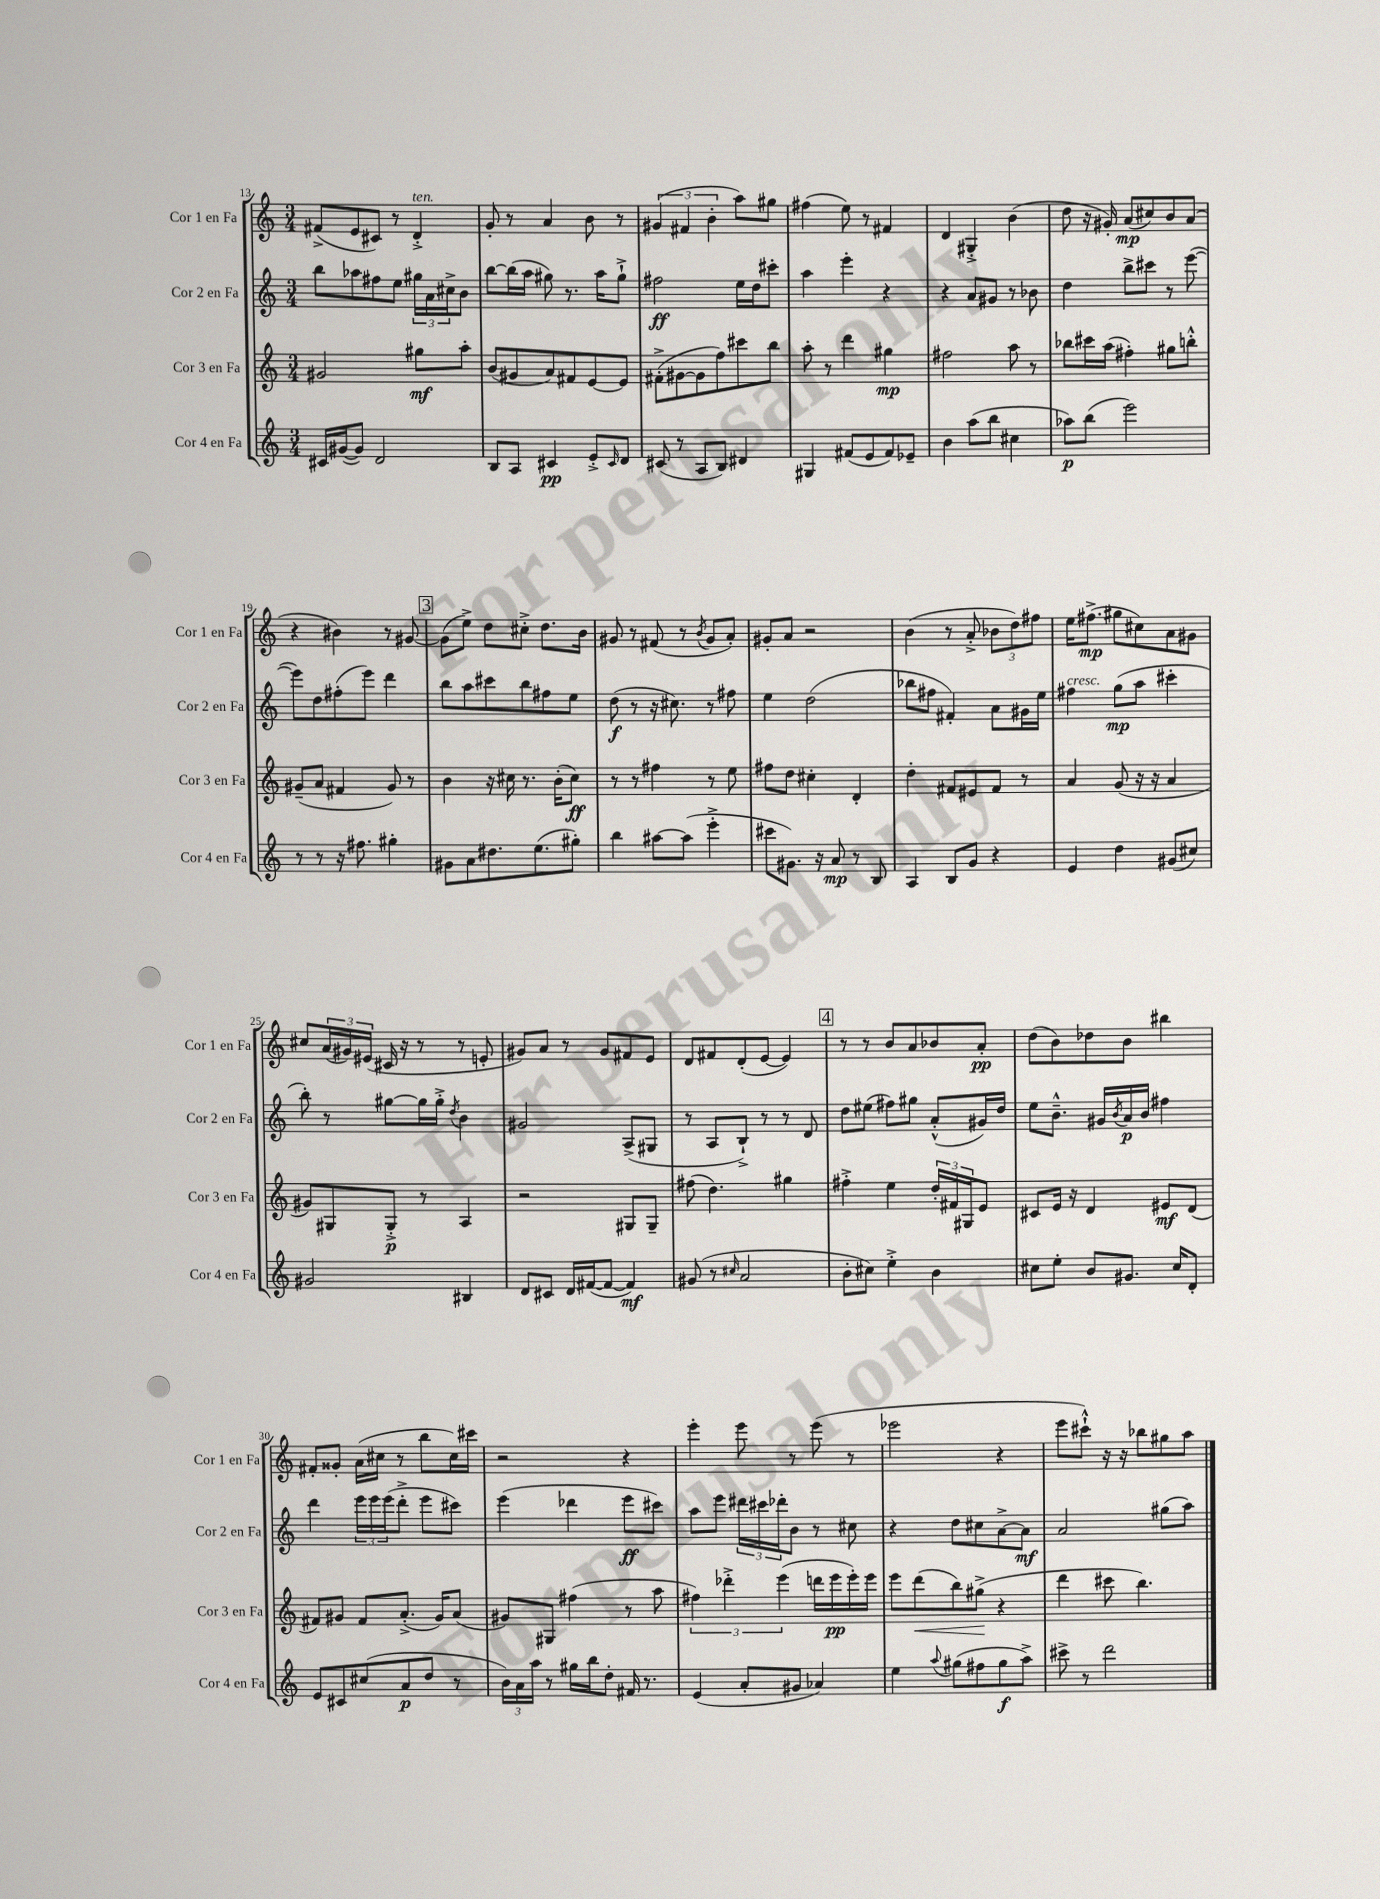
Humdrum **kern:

**kern	**dynam	**kern	**dynam	**kern	**dynam	**kern	**dynam
*part4	*part4	*part3	*part3	*part2	*part2	*part1	*part1
*staff4	*staff4	*staff3	*staff3	*staff2	*staff2	*staff1	*staff1
*I"Cor 4 en Fa	*	*I"Cor 3 en Fa	*	*I"Cor 2 en Fa	*	*I"Cor 1 en Fa	*
*I'Cor 4 en Fa	*	*I'Cor 3 en Fa	*	*I'Cor 2 en Fa	*	*I'Cor 1 en Fa	*
*clefG2	*	*clefG2	*	*clefG2	*	*clefG2	*
*k[]	*	*k[]	*	*k[]	*	*k[]	*
*M3/4	*	*M3/4	*	*M3/4	*	*M3/4	*
=13	=13	=13	=13	=13	=13	=13	=13
16c#X/LL	.	2g#X/	.	8bb\L	.	(8f#X^/L	.
([16g#X/J	.	.	.	.	.	.	.
8g#/J])	.	.	.	8aa-X\	.	8e/	.
2d/	.	.	.	8ff#X\	.	8c#X/J)	.
.	.	.	.	8ee\J	.	8r	.
!	!	!	!	!	!	!LO:TX:a:i:t=ten.	!
.	.	8gg#X\L	mf	24gg#X\LL	.	4d'^/	.
.	.	.	.	24a\	.	.	.
.	.	.	.	24cc#X^\J	.	.	.
.	.	8aa'\J	.	8b\J	.	.	.
=14	=14	=14	=14	=14	=14	=14	=14
8B/L	.	(8b/L	.	[8bb\L	.	8g'/	.
8A/J	.	8g#X/	.	(16bb\L]	.	8r	.
.	.	.	.	16aa\JJ	.	.	.
4c#X/	pp	8a/)	.	8gg#X\)	.	4a/	.
.	.	8f#X/	.	8.r	.	.	.
8e'^/L	.	[8e/	.	.	.	8b\	.
.	.	.	.	16aa\KL	.	.	.
16qqc#/	.	.	.	.	.	.	.
8d/J	.	8e/J]	.	8gg#`^\J	.	8r	.
=15	=15	=15	=15	=15	=15	=15	=15
(8c#X/	.	(8f#X'^\L	.	2ff#X\	ff	(6g#X/	.
8r	.	[8g#X\	.	.	.	.	.
.	.	.	.	.	.	6f#X/	.
8A/L	.	8g#\]	.	.	.	.	.
.	.	.	.	.	.	6b'\	.
8B/J)	.	8ff\)	.	.	.	.	.
4d#X/	.	8ccc#X\	.	16ee\LL	.	8aa\L)	.
.	.	.	.	16dd\J	.	.	.
.	.	8bb\J	.	8ccc#X'\J	.	8gg#X\J	.
=16	=16	=16	=16	=16	=16	=16	=16
4G#X/	.	8aa'\	.	4aa\	.	(4ff#X\	.
.	.	8r	.	.	.	.	.
(8f#X/L	.	4ddd\	.	4eee'\	.	8ee\)	.
8e/	.	.	.	.	.	8r	.
8f#/)	.	4gg#X\	mp	4r	.	4f#X/	.
8e-X~/J	.	.	.	.	.	.	.
=17	=17	=17	=17	=17	=17	=17	=17
4b\	.	2ff#X\	.	4r	.	4d/	.
(8aa\L	.	.	.	8a/L	.	4G#X'^/	.
8bb\J	.	.	.	8g#X/J	.	.	.
4cc#X\	.	8aa\	.	8r	.	(4b\	.
.	.	8r	.	8b-X\	.	.	.
=18	=18	=18	=18	=18	=18	=18	=18
8aa-X\L)	p	8bb-X\L	.	4dd\	.	8dd\	.
(8bb\J	.	16ccc#X\L	.	.	.	16r	.
.	.	(16aa\JJ	.	.	.	16g#X'/)	.
2eee\)	.	4ff#X'\)	.	8bb^\L	.	(8a/L	mp
.	.	.	.	8ccc#X\J	.	8cc#X/)	.
.	.	8gg#X\L	.	8r	.	8b/	.
.	.	8bbn'^^\J	.	([8eee\	.	(8a/J	.
!!LO:LB:g=z
=19	=19	=19	=19	=19	=19	=19	=19
8r	.	(8g#X~/L	.	8eee\L])	.	4r	.
8r	.	8a/J	.	8dd\	.	.	.
16r	.	4f#X/	.	(8ff#X'\	.	4b#X\)	.
8.ff#X\	.	.	.	.	.	.	.
.	.	.	.	8eee\J)	.	.	.
4gg#X'\	.	8g#/)	.	4ddd\	.	8r	.
.	.	8r	.	.	.	[8g#X/	.
!!LO:REH:place=s1:t=3
=20	=20	=20	=20	=20	=20	=20	=20
8g#X\L	.	4b\	.	8bb\L	.	(8g#\L]	.
8a\	.	.	.	8aa\	.	8ee^\J)	.
8.dd#X\	.	16r	.	8ccc#X\	.	8dd\L	.
.	.	16cc#X\	.	.	.	.	.
.	.	8.r	.	8bb\	.	8cc#X'^\J	.
(8.ee\	.	.	.	.	.	.	.
.	.	.	.	8ff#X\	.	8.dd\L	.
.	.	(16b'\KL	.	.	.	.	.
8gg#X'\J)	.	8cc#\J)	ff	8ee\J	.	.	.
.	.	.	.	.	.	16b\Jk	.
=21	=21	=21	=21	=21	=21	=21	=21
4bb\	.	8r	.	(8dd\	f	8g#X/	.
.	.	8r	.	8r	.	8r	.
[8aa#X\L	.	4ff#X\	.	16r	.	(8f#X/	.
.	.	.	.	8.cc#X\)	.	.	.
(8aa#\J]	.	.	.	.	.	8r	.
.	.	.	.	.	.	8qb/	.
4eee'^\	.	8r	.	8r	.	8g#/L	.
.	.	8ee\	.	8ff#X\	.	8a'/J)	.
=22	=22	=22	=22	=22	=22	=22	=22
8ccc#X\L	.	8ff#X\L	.	4ee\	.	8g#X'/L	.
8.g#X\J)	.	8dd\J	.	.	.	8a/J	.
.	.	4cc#X'\	.	(2dd\	.	2r	.
16r	.	.	.	.	.	.	.
8a/	mp	.	.	.	.	.	.
8r	.	4d'/	.	.	.	.	.
8B/	.	.	.	.	.	.	.
=23	=23	=23	=23	=23	=23	=23	=23
4A/	.	4dd'\	.	8bb-X\L	.	(4b\	.
.	.	.	.	8ff#X\J	.	.	.
8B/L	.	8f#X/L	.	4f#X'/)	.	8r	.
8g/J	.	8e#X/	.	.	.	8a'^/	.
4r	.	8f#/J	.	8a\L	.	12b-X\L	.
.	.	.	.	.	.	12dd\)	.
.	.	8r	.	16g#X\L	.	.	.
.	.	.	.	.	.	12ff#X\J	.
.	.	.	.	16ee\JJ	.	.	.
=24	=24	=24	=24	=24	=24	=24	=24
!	!	!	!	!LO:TX:a:i:t=cresc.	!	!	!
4e/	.	4a/	.	4ff#X\	.	16ee\KL	.
.	.	.	.	.	.	(8.ff#X^\J	mp
4dd\	.	(8g/	.	(8gg\L	mp	8gg#X\L	.
.	.	16r	.	8aa\J	.	8cc#X\)	.
.	.	16r	.	.	.	.	.
(8g#X/L	.	4a/	.	4ccc#X'\	.	8a\	.
8cc#X/J)	.	.	.	.	.	8g#X\J	.
!!LO:LB:g=z
=25	=25	=25	=25	=25	=25	=25	=25
2g#X/	.	8g#X/L)	.	8bb'\)	.	8cc#X/L	.
.	.	8G#X/	.	8r	.	(24a/L	.
.	.	.	.	.	.	24g#X/)	.
.	.	.	.	.	.	(24e#X/JJ	.
.	.	8G#'^/J	p	[8gg#X\L	.	16c#X/	.
.	.	.	.	.	.	16r	.
.	.	8r	.	16gg#\L]	.	8r	.
.	.	.	.	16gg#'^\JJ	.	.	.
.	.	.	.	8qdd/	.	.	.
4B#X/	.	4A/	.	4b\	.	8r	.
.	.	.	.	.	.	8en'/	.
=26	=26	=26	=26	=26	=26	=26	=26
8d/L	.	2r	.	2g#X/	.	8g#X/L)	.
8c#X/J	.	.	.	.	.	8a/J	.
16d/LL	.	.	.	.	.	8r	.
([16f#X/J	.	.	.	.	.	.	.
8f#/J_	.	.	.	.	.	8g#/L	.
4f#/])	mf	8G#X/L	.	(8A^/L	.	8f#X/	.
.	.	8G#~/J	.	8G#X/J	.	8e/J	.
=27	=27	=27	=27	=27	=27	=27	=27
(8g#X/	.	(8ff#X\	.	8r	.	8d/L	.
8r	.	4.dd\)	.	8A/L	.	8f#X/	.
16qqcc#X/	.	.	.	.	.	.	.
2a/	.	.	.	8B`^/J)	.	(8d'/	.
.	.	.	.	8r	.	[8e/J	.
.	.	4gg#X\	.	8r	.	4e/])	.
.	.	.	.	8d/	.	.	.
!!LO:REH:place=s1:t=4
=28	=28	=28	=28	=28	=28	=28	=28
8b'\L	.	4ff#X'^\	.	8dd\L	.	8r	.
8cc#X\J)	.	.	.	(8ee#X\J	.	8r	.
4ee'^\	.	4ee\	.	8ff#X\L)	.	8b/L	.
.	.	.	.	8gg#X\J	.	8a/	.
4b\	.	24dd'/LL	.	(8a'^^/L	.	8b-X/	.
.	.	24f#X/	.	.	.	.	.
.	.	24G#X/J	.	.	.	.	.
.	.	8e/J	.	16g#X/L)	.	8a'/J	pp
.	.	.	.	16dd/JJ	.	.	.
=29	=29	=29	=29	=29	=29	=29	=29
8cc#X\L	.	8c#X/L	.	8ee\L	.	(8dd\L	.
8ee'\J	.	16e/Jk	.	8.b~^^\J	.	8b\)	.
.	.	16r	.	.	.	.	.
8b/L	.	4d/	.	.	.	8dd-X\	.
.	.	.	.	16g#X/LL	.	.	.
.	.	.	.	8qb/	.	.	.
8.g#X/J	.	.	.	16a/	p	8b\J	.
.	.	.	.	16b/JJ	.	.	.
.	.	8e#X/L	mf	4ff#X\	.	4bb#X\	.
16cc#/KL	.	.	.	.	.	.	.
8d'/J	.	(8d/J	.	.	.	.	.
!!LO:LB:g=z
=30	=30	=30	=30	=30	=30	=30	=30
8e/L	.	8f#X/L)	.	4ddd\	.	8f#X'/L	.
8c#X/	.	8g#X/J	.	.	.	8g##X'/J	.
(8cc#X/	.	8f#/L	.	24eee\LL	.	(16a\LL	.
.	.	.	.	24eee\	.	.	.
.	.	.	.	.	.	16cc#X\JJ	.
.	.	.	.	(24eee\J	.	.	.
8a/	p	(8.a'^/J	.	8ddd'^\J	.	8r	.
8dd/J	.	.	.	8eee\L	.	8bb\L	.
.	.	16g#/KL)	.	.	.	.	.
8r	.	(8a/J	.	8ccc#X\J)	.	16cc#\L)	.
.	.	.	.	.	.	16ccc#X\JJ	.
=31	=31	=31	=31	=31	=31	=31	=31
24b\LL)	.	8g#X/L)	.	(4eee\	.	2r	.
24a\	.	.	.	.	.	.	.
24aa\JJ	.	.	.	.	.	.	.
8r	.	8G#X/J	.	.	.	.	.
16gg#X\LL	.	(4ff#X\	.	4ddd-X\	.	.	.
16bb\J	.	.	.	.	.	.	.
8dd'\J	.	.	.	.	.	.	.
16f#X/	.	8r	.	8eee\L	ff	4r	.
8.r	.	.	.	.	.	.	.
.	.	8aa\	.	8ccc#X\J)	.	.	.
=32	=32	=32	=32	=32	=32	=32	=32
(4e/	.	6ff#X\)	.	8aa\L	.	4eee'\	.
.	.	.	.	8eee\J	.	.	.
.	.	6ddd-X'^\	.	.	.	.	.
8a'/L	.	.	.	24ddd#X\LL	.	8eee\	.
.	.	.	.	24ccc#X\	.	.	.
.	.	(6eee\	.	24ddd-X'\J	.	.	.
8g#X/J	.	.	.	8b\J	.	8r	.
4a-X/)	.	16dddn\LL	.	8r	.	(8eee\	.
.	.	16eee\	pp	.	.	.	.
.	.	16eee'\)	.	8cc#X\	.	8r	.
.	.	16eee\JJ	.	.	.	.	.
=33	=33	=33	=33	=33	=33	=33	=33
4ee\	.	8eee\L	.	4r	.	2eee-X\	.
!	!	!	!LO:HP:b	!	!	!	!
.	.	(8ddd\	<	.	.	.	.
8qqaa/	.	.	.	.	.	.	.
(8gg#X\L	.	8bb\)	.	8dd\L	.	.	.
8ff#X\	.	(8gg#X^\J	.	8cc#X\	.	.	.
8gg#\	f	4r	[	[8a^\	.	4r	.
8aa^\J)	.	.	.	8a\J]	mf	.	.
=34	=34	=34	=34	=34	=34	=34	=34
8ccc#X^\	.	4ddd\	.	2a/	.	8eee\L	.
8r	.	.	.	.	.	8ccc#X`^^\J)	.
2ddd\	.	8ccc#X\	.	.	.	16r	.
.	.	.	.	.	.	16r	.
.	.	4.bb\)	.	.	.	8bb-X\L	.
.	.	.	.	(8gg#X\L	.	8gg#X\	.
.	.	.	.	8aa\J)	.	8aa\J	.
==	==	==	==	==	==	==	==
*-	*-	*-	*-	*-	*-	*-	*-
